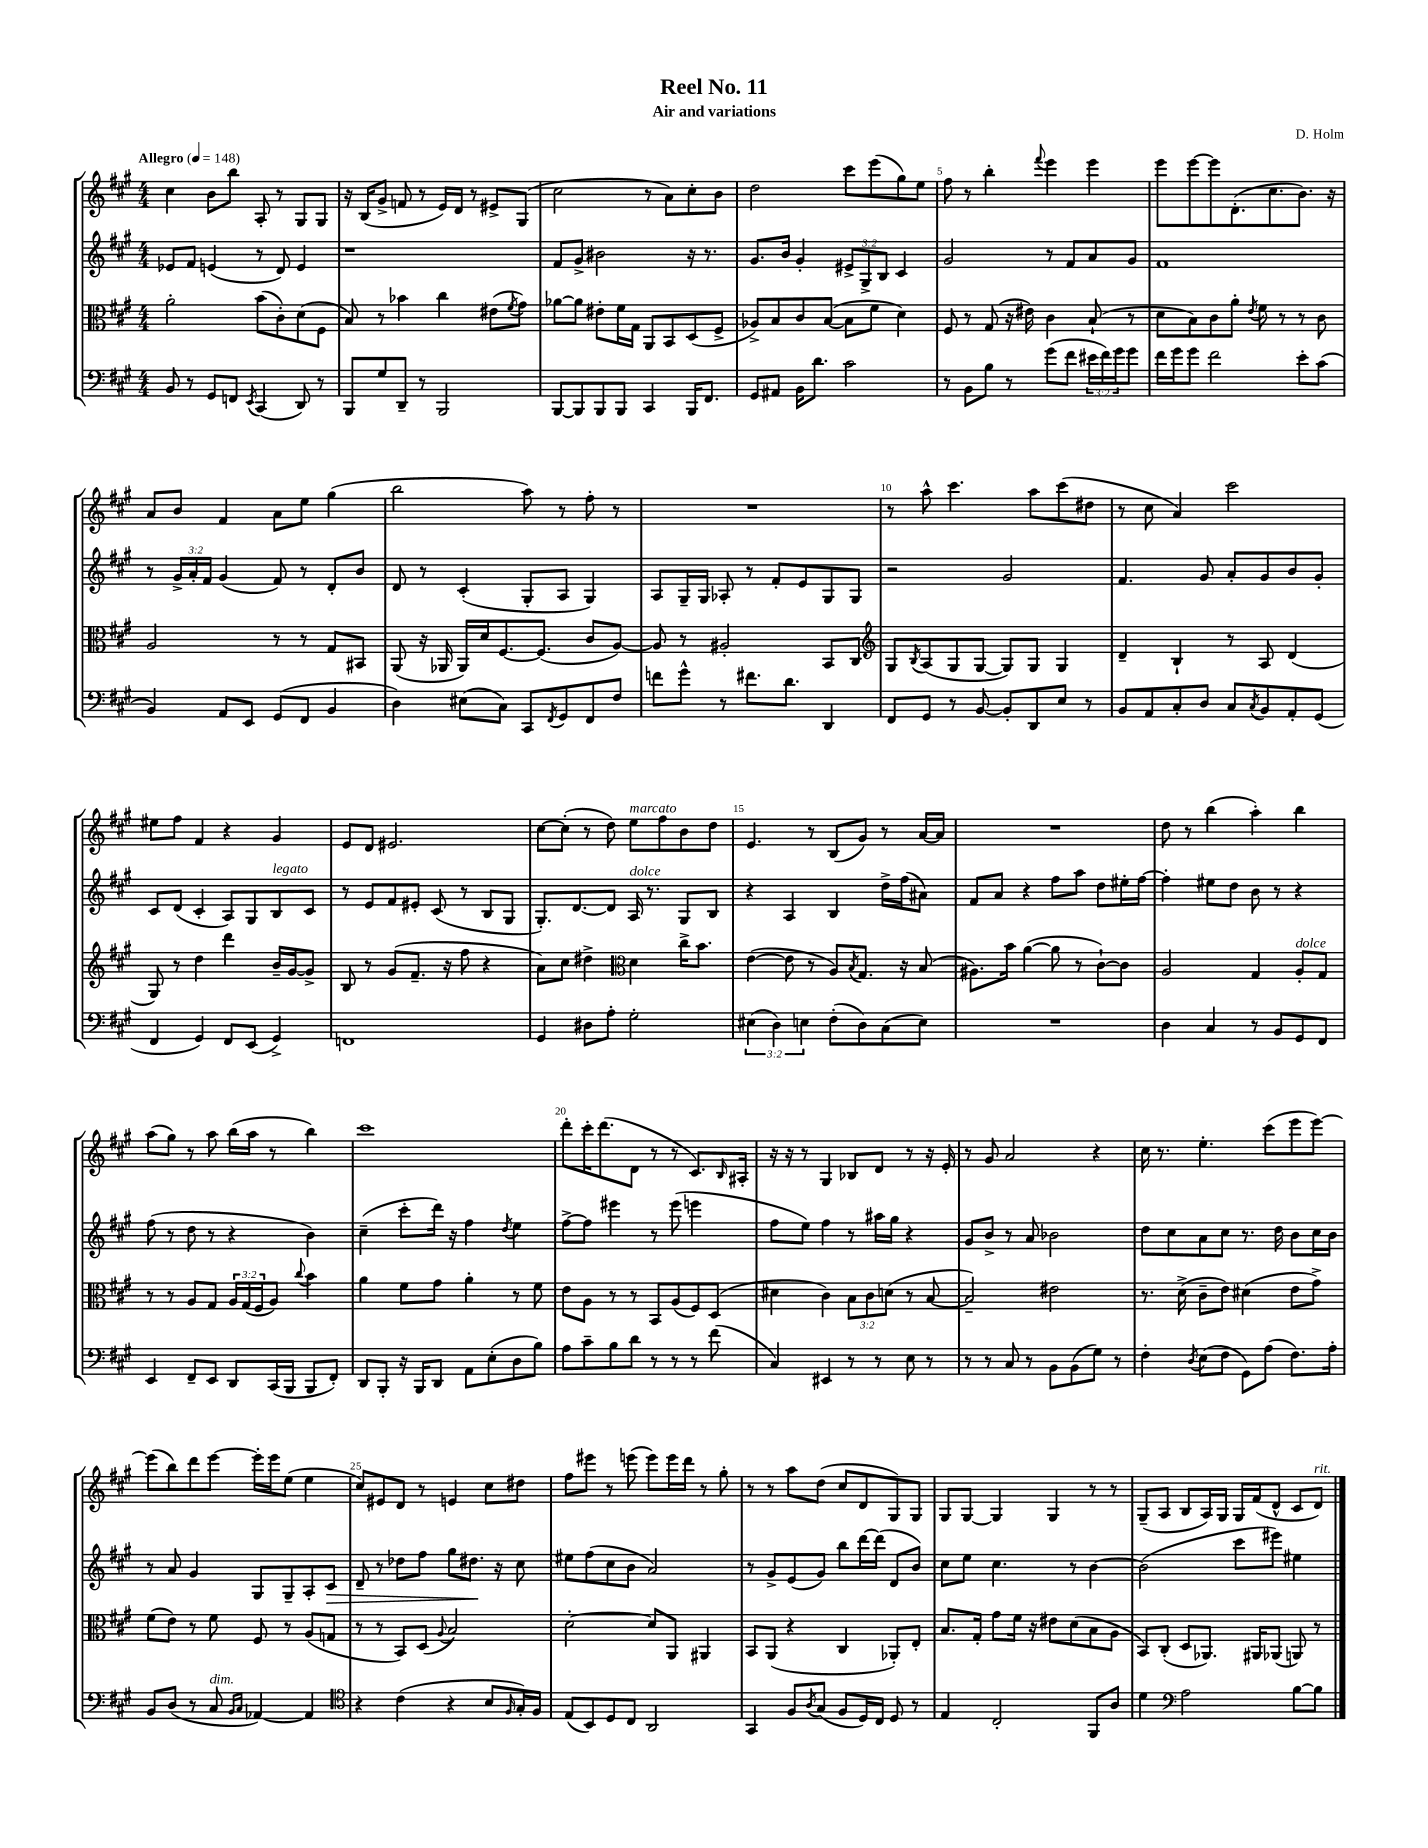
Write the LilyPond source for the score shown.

\header { title = "Reel No. 11" composer = "D. Holm" subtitle = "Air and variations" }
<<
\new StaffGroup <<
\new Staff = "s0" {
    \clef treble \key a \major \numericTimeSignature \time 4/4 \tempo "Allegro" 4 = 148
    cis''4 b'8 b''8 a8-. r8 gis8 gis8 |
    r16 b16( gis'8-> f'8 r8 e'16) d'16 r8 eis'8-> gis8( |
    cis''2 r8 a'8) cis''8-. b'8 |
    d''2 cis'''8 e'''8( gis''8) e''8 |
    fis''8 r8 b''4-. \appoggiatura { fis'''8 } e'''4 e'''4 |
    e'''8 e'''8~ e'''8 d'8.-.( cis''8. b'8.) r16 |
    a'8 b'8 fis'4 a'8 e''8 gis''4( |
    b''2 a''8) r8 fis''8-. r8 |
    R1 |
    r8 a''8-^ cis'''4. a''8 cis'''8( dis''8 |
    r8 cis''8 a'4) cis'''2 |
    eis''8 fis''8 fis'4 r4 gis'4 |
    e'8 d'8 eis'2. |
    cis''8~ cis''8-.( r8 d''8) e''8^\markup { \italic "marcato" } fis''8 b'8 d''8 |
    e'4. r8 b8( gis'8) r8 a'16~ a'16 |
    R1 |
    d''8 r8 b''4( a''4-.) b''4 |
    a''8( gis''8) r8 a''8 b''16( a''16 r8 b''4) |
    cis'''1 |
    d'''8-. cis'''16-. d'''8.( d'8 r8 r8 cis'8.) \grace { b16 } ais16-. |
    r16 r16 r8 gis4 bes8 d'8 r8 r16 e'16-. |
    r8 gis'8 a'2 r4 |
    cis''16 r8. e''4.-. cis'''8( e'''8 e'''8~) |
    e'''8( b''8) d'''8 e'''8~ e'''16-. e'''16 e''8( e''4 |
    cis''8) eis'8 d'8 r8 e'4 cis''8 dis''8 |
    fis''8 eis'''8 r8 e'''8( e'''8) e'''16 d'''16 r8 gis''8-. |
    r8 r8 a''8 d''8( cis''8 d'8 gis8) gis8 |
    gis8 gis8~ gis4 gis4 r8 r8 |
    gis8--( a8 b8 a16) gis16 gis16 fis'16( d'8-^ cis'8 d'8^\markup { \italic "rit." }) \bar "|." |
}
\new Staff = "s1" {
    \clef treble \key a \major \numericTimeSignature \time 4/4 \override Staff.TupletNumber.text = #tuplet-number::calc-fraction-text
    ees'8 fis'8 e'4( r8 d'8) e'4 |
    r1 |
    fis'8 gis'8-> bis'2 r16 r8. |
    gis'8. b'16 gis'4-. \tuplet 3/2 { eis'8-> gis8-> b8 } cis'4 |
    gis'2 r8 fis'8 a'8 gis'8 |
    fis'1 |
    r8 \tuplet 3/2 { gis'16-> a'16-. fis'16 } gis'4( fis'8) r8 d'8-. b'8 |
    d'8 r8 cis'4-.( gis8-. a8 gis4) |
    a8 gis16-- gis16 aes8-. r8 fis'8-. e'8 gis8 gis8 |
    r2 gis'2 |
    fis'4. gis'8 a'8-. gis'8 b'8 gis'8-. |
    cis'8 d'8( cis'4-. a8) gis8 b8^\markup { \italic "legato" } cis'8 |
    r8 e'8 fis'8 eis'8-. cis'8( r8 b8 gis8 |
    gis8.-.) d'8.~ d'8 a16^\markup { \italic "dolce" } r8. gis8 b8 |
    r4 a4 b4 d''16-> fis''16( ais'8) |
    fis'8 a'8 r4 fis''8 a''8 d''8 eis''16-. fis''16~ |
    fis''4-. eis''8 d''8 b'8 r8 r4 |
    fis''8( r8 d''8 r8 r4 b'4) |
    cis''4--( cis'''8-. d'''16) r16 fis''4 \acciaccatura { d''8 } e''4 |
    fis''8~-> fis''8 eis'''4 r8 eis'''8( e'''4 |
    fis''8 e''8) fis''4 r8 ais''16 gis''16 r4 |
    gis'8 b'8-> r8 a'8 bes'2 |
    d''8 cis''8 a'8 cis''8 r8. d''16 b'8 cis''16 b'16 |
    r8 a'8 gis'4 gis8 gis8-- a8-. cis'8\> |
    d'8-- r8 des''8 fis''8 gis''8 dis''8.\! r16 cis''8 |
    eis''8 fis''8( cis''8 b'8 a'2) |
    r8 gis'8-> e'8( gis'8) b''8 d'''16~ d'''16( d'8 b'8) |
    cis''8 e''8 cis''4. r8 b'4~ |
    b'2( cis'''8 eis'''8) eis''4 \bar "|." |
}
\new Staff = "s2" {
    \clef alto \key a \major \numericTimeSignature \time 4/4 \override Staff.TupletNumber.text = #tuplet-number::calc-fraction-text
    a'2-. b'8( cis'8-.) d'8( fis8 |
    b8) r8 bes'4 cis''4 eis'8( \acciaccatura { fis'8 } gis'8) |
    aes'8~ aes'8 eis'8-. fis'16 gis16 a,8 b,8 d8( fis8-> |
    aes8->) b8 cis'8 b8~( b8 fis'8 d'4) |
    fis8 r8 gis8( r16 eis'16) cis'4 b8-!( r8 |
    d'8 b8) cis'8 a'8-. \acciaccatura { e'8 } fis'8 r8 r8 cis'8 |
    a2 r8 r8 gis8 bis,8 |
    a,8( r16 aes,16 aes,16) d'16 fis8.~ fis8.( cis'8 a8~) |
    a8 r8 ais2-. b,8 cis8 |
    \clef treble gis8 \acciaccatura { b8 } a8( gis8 gis8~ gis8) gis8 gis4 |
    d'4-- b4-! r8 a8 d'4( |
    gis8) r8 d''4 d'''4 b'16-- gis'16~ gis'8-> |
    b8 r8 gis'8( fis'8.-- r16 fis''8 r4 |
    a'8) cis''8 dis''4-> \clef alto d'4 cis''16-> b'8. |
    e'4~( e'8 r8 a8) \acciaccatura { b8 } gis8. r16 b8( |
    ais8.) b'16 a'4~( a'8 r8 cis'8~-!) cis'8 |
    a2 gis4 a8-.^\markup { \italic "dolce" } gis8 |
    r8 r8 a8 gis8 \tuplet 3/2 { a16 gis16( fis16 } a8) \appoggiatura { cis''8 } b'4 |
    a'4 fis'8 gis'8 a'4-. r8 fis'8 |
    e'8 a8 r8 r8 b,8 a8( fis8) d8( |
    dis'4 cis'4) \tuplet 3/2 { b8 cis'8 d'8( } r8 b8~ |
    b2--) eis'2 |
    r8. d'16->( cis'8-- e'8) dis'4( e'8 gis'8->) |
    fis'8( e'8) r8 fis'8 fis8 r8 a8( g8 |
    r8 r8 b,8) d8( \appoggiatura { a8 } b2) |
    d'2~-. d'8 a,8 ais,4 |
    b,8 a,8( r4 cis4 aes,8-.) e8-. |
    b8. gis16-. gis'8 fis'16 r16 eis'8 d'8( b8 a8 |
    b,8) cis8-.( d8 aes,8.) ais,16 aes,8( a,8) r8 \bar "|." |
}
\new Staff = "s3" {
    \clef bass \key a \major \numericTimeSignature \time 4/4 \override Staff.TupletNumber.text = #tuplet-number::calc-fraction-text
    b,8 r8 gis,8 f,8 \acciaccatura { e,8 } cis,4( d,8) r8 |
    b,,8 gis8 d,8-- r8 b,,2 |
    b,,8~ b,,8 b,,8 b,,8 cis,4 b,,16 fis,8. |
    gis,8 ais,8 b,16 d'8. cis'2 |
    r8 b,8 b8 r8 gis'8( fis'8 \tuplet 3/2 { eis'16 fis'16) gis'16 } gis'8 |
    fis'16 gis'16 gis'8 fis'2 e'8-. cis'8( |
    b,4) a,8 e,8 gis,8( fis,8 b,4 |
    d4) eis8( cis8) cis,8 \acciaccatura { fis,8 } gis,8 fis,8 fis8 |
    f'8 gis'8-^ r8 fis'8. d'8. d,4 |
    fis,8 gis,8 r8 b,8~ b,8-. d,8 e8 r8 |
    b,8 a,8 cis8-. d8 cis8 \acciaccatura { cis8 } b,8 a,8-. gis,8( |
    fis,4 gis,4) fis,8 e,8( gis,4->) |
    f,1 |
    gis,4 dis8 a8-. gis2-. |
    \tuplet 3/2 { eis4( d4) e4 } fis8-.( d8) cis8( e8) |
    R1 |
    d4 cis4 r8 b,8 gis,8 fis,8 |
    e,4 fis,8-- e,8 d,8 cis,16( b,,16 b,,8 fis,8-.) |
    d,8 b,,8-. r16 b,,16 d,8 a,8 e8-.( d8 b8) |
    a8 cis'8-- b8 d'8 r8 r8 r8 fis'8( |
    cis4) eis,4 r8 r8 e8 r8 |
    r8 r8 cis8 r8 b,8 b,8( gis8) r8 |
    fis4-. \acciaccatura { d8 } e8( fis8 gis,8) a8( fis8.) a16-. |
    b,8 d8( r8 cis8^\markup { \italic "dim." } \grace { b,16 cis16 } aes,4~) aes,4 |
    \clef tenor r4 cis'4( r4 b8 \grace { fis16 } gis16-.) fis16 |
    e8( b,8) d8 cis8 a,2 |
    gis,4 fis8 \acciaccatura { a8 } gis8( fis8 d16) cis16 d8 r8 |
    e4 cis2-. fis,8 a8 |
    d'4 \clef bass a2 b8~ b8 \bar "|." |
}
>>
>>
\layout { \context { \Score \override BarNumber.break-visibility = ##(#f #t #t) barNumberVisibility = #(every-nth-bar-number-visible 5) } }
